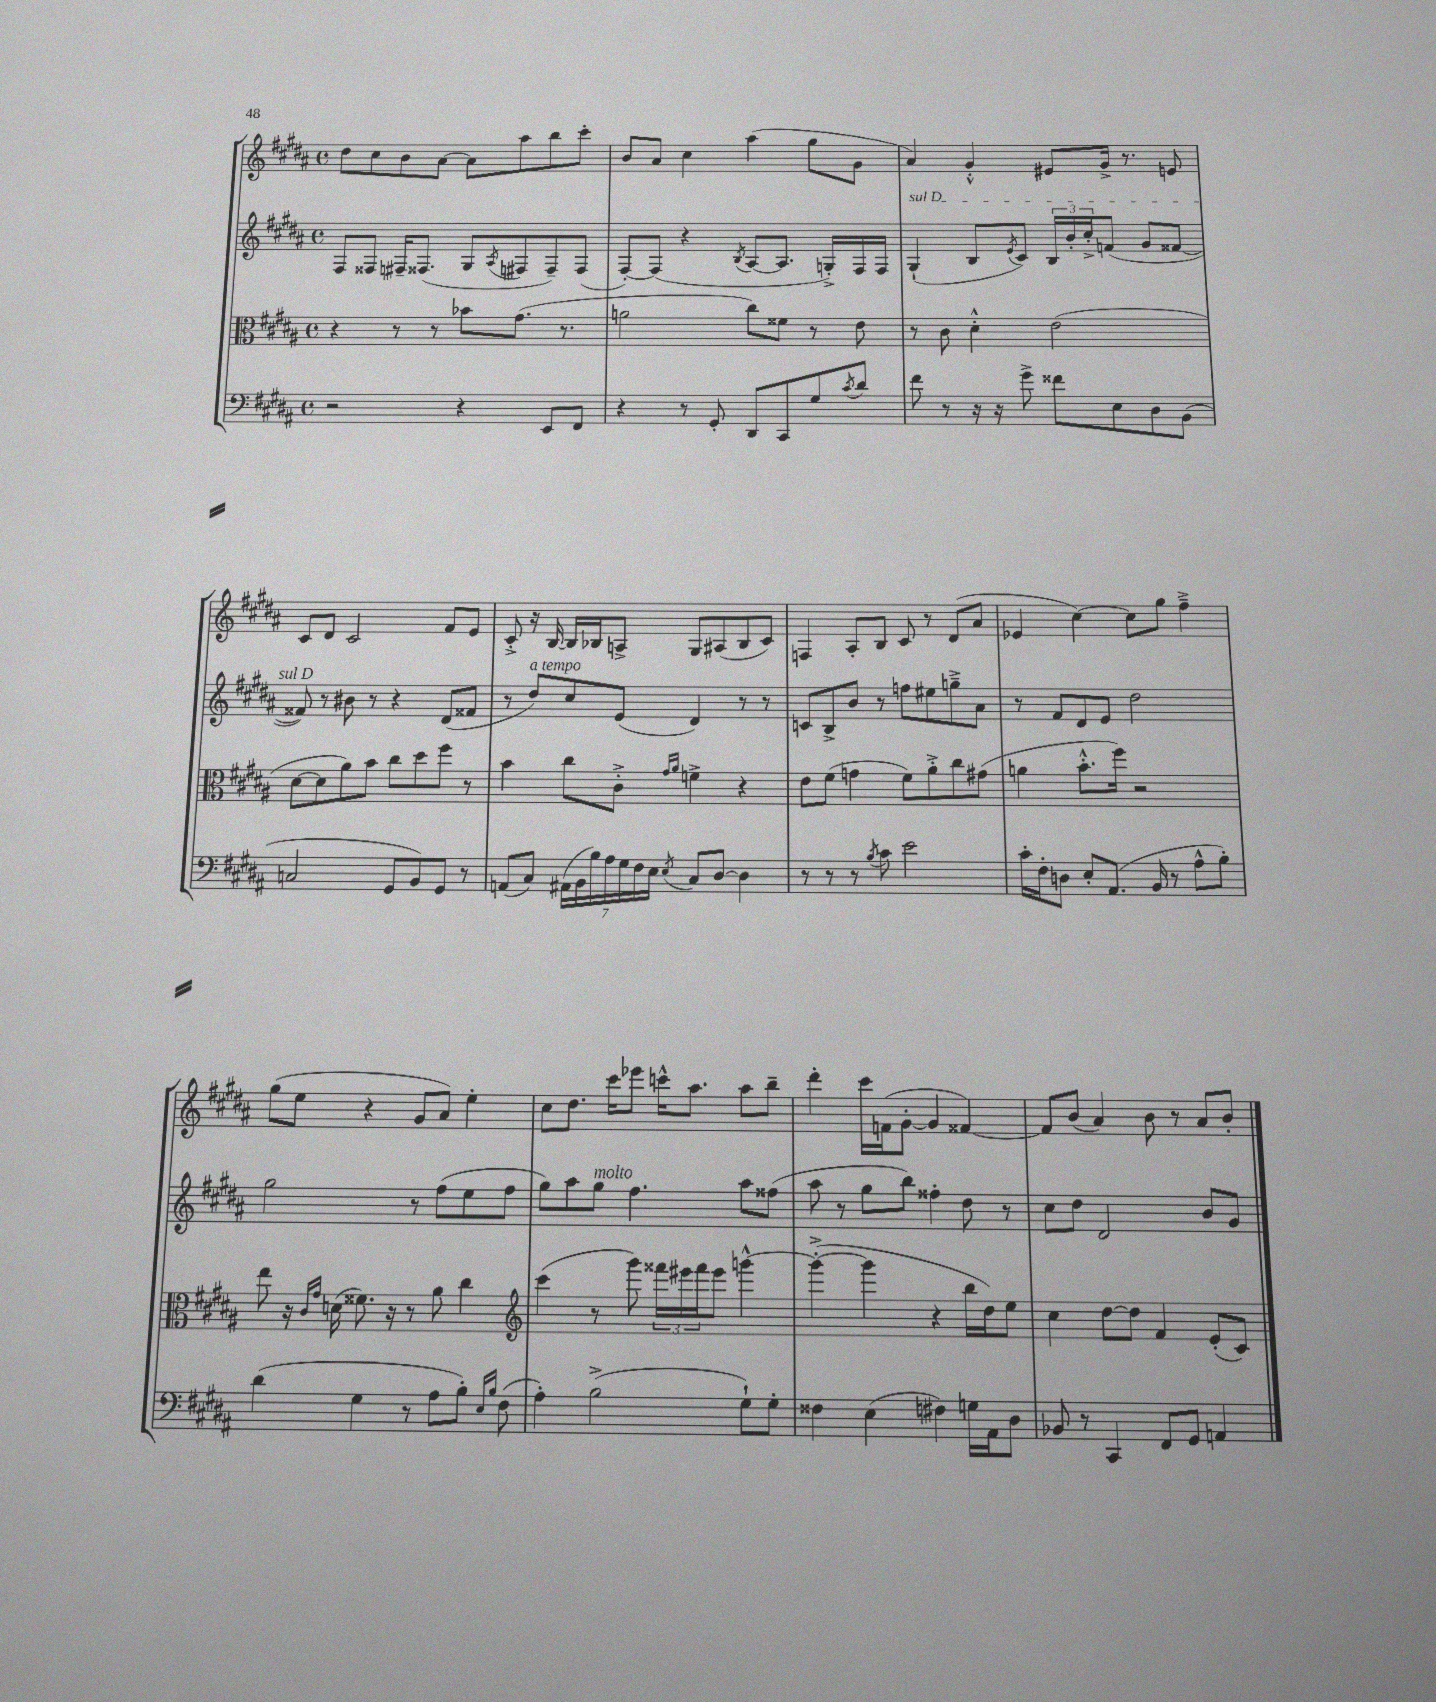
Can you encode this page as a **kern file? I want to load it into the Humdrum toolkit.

**kern	**kern	**kern	**kern
*staff4	*staff3	*staff2	*staff1
*clefF4	*clefC3	*clefG2	*clefG2
*k[f#c#g#d#a#]	*k[f#c#g#d#a#]	*k[f#c#g#d#a#]	*k[f#c#g#d#a#]
*M4/4	*M4/4	*M4/4	*M4/4
*met(c)	*met(c)	*met(c)	*met(c)
2r	4r	8F#	8dd#
.	.	8F##	8cc#
.	8r	16F#~	8b
.	.	(8.F##	.
.	8r	.	[8a#
4r	8b-	8G#	8a#]
.	.	8qA#	.
.	(8.g#	8F#	8aa#
8EE	.	8F#~)	8bb
.	8.r	.	.
8FF#	.	(8F#	8ccc#'
=	=	=	=
4r	2a	[8F#')	8b
.	.	(8F#]	8a#
8r	.	4r	4cc#
8GG#'	.	.	.
.	.	8qB	.
8DD#	8cc#)	[8A#	(4aa#
8CC#	8f##	8.A#]	.
8G#	8r	.	8gg#
.	.	16G'^)	.
8qc#	.	.	.
8d#	8e	16F#	8g#
.	.	16F#	.
=	=	=	=
8f#	8r	(4G#`	4a#)
8r	8c#	.	.
16r	4d#'^^	8B	4g#'^^
16r	.	.	.
.	.	8qe	.
8g#^	.	8c#)	.
8f##	(2e	24B	8e#
.	.	24b'	.
.	.	24cc#'^	.
8E	.	(8f	16g#^
.	.	.	8.r
8D#	.	8g#	.
(8BB	.	[8f##	8e
=	=	=	=
2C	[8d#	8f##])	8c#
.	8d#]	8r	8d#
.	8a#)	8b#	2c#
.	8b	8r	.
8GG#	8cc#	4r	.
8BB)	8dd#	.	.
8GG#	8ff#	(8d#	8f#
8r	8r	8f##	8e
=	=	=	=
(8AA	4b	8r	8c#'^
8C#)	.	8dd#)	16r
.	.	.	[16B
(28AA#	8cc#	8cc#	16B]
28BB	.	.	.
.	.	.	16B-
28B)	.	.	.
28A#	.	.	.
.	8c#'^	(8e	8A^
28G#	.	.	.
28F#	.	.	.
28E	.	.	.
.	16qqg#	.	.
8qE	16qqa#	.	.
8C#	4f^	4d#)	8G#
[8D#	.	.	(8A#
4D#]	4r	8r	8B-
.	.	8r	8c#)
=	=	=	=
8r	8e	8c	4F
8r	(8f#	8B^	.
8r	4g	8b	8A#'
8qB	.	.	.
8c#	.	8r	8B
2e	8f#)	8ff	8c#
.	8a#'^	8ee#	8r
.	8cc#	8gg~^	(8d#
.	(8g#	8a#	8a#
=	=	=	=
16c#'	4a	8r	4e-
16F#'	.	.	.
8D	.	8f#	.
8E'	8.b'^^	8d#	[4cc#)
(8.AA#	.	8e	.
.	16ff#)	.	.
.	2r	2dd#	8cc#]
16BB	.	.	.
8r	.	.	8gg#
8A#^^	.	.	4ff#~^
8B')	.	.	.
=	=	=	=
(4d#	8ee	2gg#	(8gg#
.	16r	.	8ee
.	16qqc#	.	.
.	16qqg#	.	.
.	(16d	.	.
4G#	8.f##)	.	4r
.	16r	.	.
8r	8r	8r	8g#
8A#	8a#	(8ff#	8a#)
8B')	4cc#	8ee	4ee'
16qqE	.	.	.
16qqB	.	.	.
(8F#	.	8ff#	.
=	=	=	=
*	*clefG2	*	*
4A#')	(4ccc#	8gg#)	8cc#
.	.	8aa#	8.dd#
(2B^	8r	8gg#	.
.	.	.	16ccc#
.	8ggg#)	4.ff#	8eee-
.	24fff##	.	16ccc^^
.	24eee#	.	.
.	.	.	8.aa#
.	24fff##	.	.
.	8eee#	.	.
8G#`)	[4ggg^^	8aa#	8aa#
8G#'	.	(8ff##	8bb~
=	=	=	=
4F##	(4ggg'^_	8aa#	4ddd#'
.	.	8r	.
(4E	4ggg]	8gg#	16ccc#
.	.	.	(16f
.	.	8bb)	[8g#'
4F#)	4r	4ff##'	4g#]
16G	16bb	8dd#	[4f##)
16AA#	16dd#)	.	.
8D#	8ee	8r	.
=	=	=	=
8BB-	4cc#	8cc#	8f##]
8r	.	8dd#	(8b
4CC#	[8dd#	2d#	4a#)
.	8dd#]	.	.
8FF#	4f#	.	8b
8GG#	.	.	8r
4AA	(8e'	8b	8a#
.	8c#)	8g#	8b'
==	==	==	==
*-	*-	*-	*-
